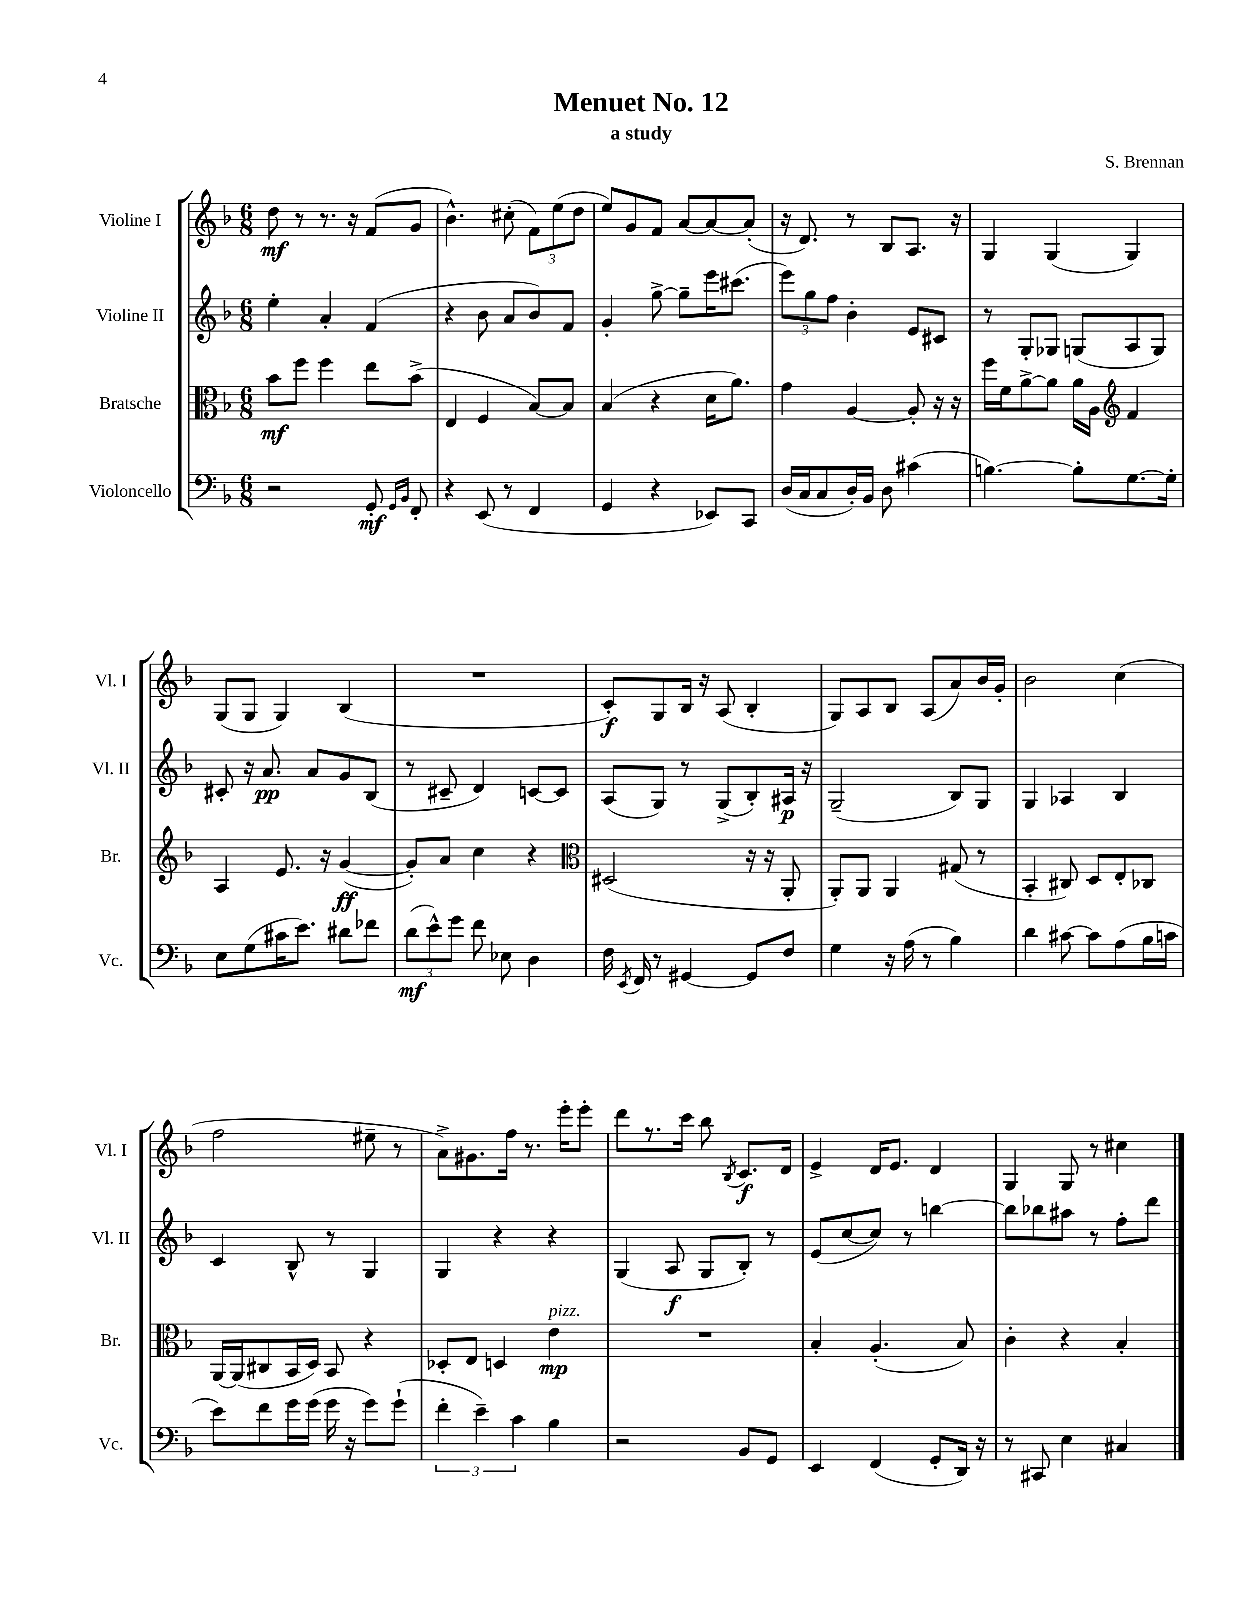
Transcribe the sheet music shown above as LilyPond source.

\header { title = "Menuet No. 12" composer = "S. Brennan" subtitle = "a study" }
<<
\new StaffGroup <<
\new Staff = "s0" \with { instrumentName = "Violine I" shortInstrumentName = "Vl. I" } {
    \clef treble \key f \major \numericTimeSignature \time 6/8
    \autoBeamOff d''8\mf r8 r8. r16 f'8[( g'8] |
    bes'4.-^) cis''8-.( \tuplet 3/2 { f'8[) e''8( d''8] } |
    e''8[) g'8 f'8] a'8[~ a'8~ a'8]-.( |
    r16 d'8.) r8 bes8[ a8.] r16 |
    g4 g4( g4) |
    g8[( g8] g4) bes4( |
    R2. |
    c'8[-.\f) g8 bes16] r16 a8( bes4-. |
    g8[) a8 bes8] a8[( a'8) bes'16 g'16]-. |
    bes'2 c''4( |
    f''2 eis''8-- r8 |
    a'8[->) gis'8. f''16] r8. e'''16[-. e'''8]-. |
    d'''8[ r8. c'''16] bes''8 \acciaccatura { bes8 } c'8.[\f d'16] |
    e'4-> d'16[ e'8.] d'4 |
    g4 g8 r8 cis''4 \bar "|." |
}
\new Staff = "s1" \with { instrumentName = "Violine II" shortInstrumentName = "Vl. II" } {
    \clef treble \key f \major \numericTimeSignature \time 6/8
    \autoBeamOff e''4-. a'4-. f'4( |
    r4 bes'8 a'8[ bes'8) f'8] |
    g'4-. g''8~-> g''8[-- e'''16 cis'''8.]( |
    \tuplet 3/2 { e'''8[) g''8 f''8] } bes'4-. e'8[ cis'8] |
    r8 g8[-. ges8] g8[( a8 g8]) |
    cis'8-. r16 a'8.\pp a'8[ g'8 bes8]( |
    r8 cis'8-- d'4) c'8[~ c'8] |
    a8[( g8]) r8 g8[->( bes8-.) ais16]\p r16 |
    g2--( bes8[) g8] |
    g4 aes4 bes4 |
    c'4 bes8-^ r8 g4 |
    g4 r4 r4 |
    g4( a8\f g8[ bes8]-.) r8 |
    e'8[( c''8~ c''8]) r8 b''4~ |
    b''8[ bes''8 ais''8] r8 f''8[-. d'''8] \bar "|." |
}
\new Staff = "s2" \with { instrumentName = "Bratsche" shortInstrumentName = "Br." } {
    \clef alto \key f \major \numericTimeSignature \time 6/8
    \autoBeamOff bes'8[\mf f''8] f''4 e''8[ bes'8]->( |
    e4 f4 bes8[~) bes8] |
    bes4( r4 d'16[ a'8.]) |
    g'4 a4~ a8-. r16 r16 |
    f''16[ f'16 a'8~-> a'8] a'16[ a16] \clef treble f'4 |
    a4 e'8. r16 g'4~\ff( |
    g'8[-.) a'8] c''4 r4 |
    \clef alto dis2( r16 r16 a,8-. |
    a,8[-.) a,8] a,4 gis8( r8 |
    bes,4-. cis8) d8[ e8-. ces8] |
    a,16[~ a,16( cis8 bes,16 d16]) bes,8 r4 |
    des8[-. e8] d4 e'4\mp^\markup { \italic "pizz." } |
    R2. |
    bes4-. a4.-.( bes8) |
    c'4-. r4 bes4-. \bar "|." |
}
\new Staff = "s3" \with { instrumentName = "Violoncello" shortInstrumentName = "Vc." } {
    \clef bass \key f \major \numericTimeSignature \time 6/8
    \autoBeamOff r2 g,8-.\mf \grace { g,16[ bes,16] } f,8-. |
    r4 e,8( r8 f,4 |
    g,4 r4 ees,8[) c,8] |
    d16[( c16 c8 d16-.) bes,16] d8 cis'4( |
    b4.~) b8[-. g8.~ g16]-. |
    e8[ g8( cis'16 e'8.]) dis'8[ fes'8] |
    \tuplet 3/2 { d'8[\mf( e'8-^) g'8] } f'8 ees8 d4 |
    f16 \acciaccatura { e,8 } f,16 r8 gis,4~ gis,8[ f8] |
    g4 r16 a16( r8 bes4) |
    d'4 cis'8~ cis'8[ a8( bes16 c'16] |
    e'8[) f'8 g'16 g'16]( g'16 r16 g'8[) g'8]-!( |
    \tuplet 3/2 { f'4-. e'4--) c'4 } bes4 |
    r2 bes,8[ g,8] |
    e,4 f,4( g,8[-. d,16]) r16 |
    r8 cis,8 e4 cis4 \bar "|." |
}
>>
>>
\layout { \context { \Score \remove "Bar_number_engraver" } }
